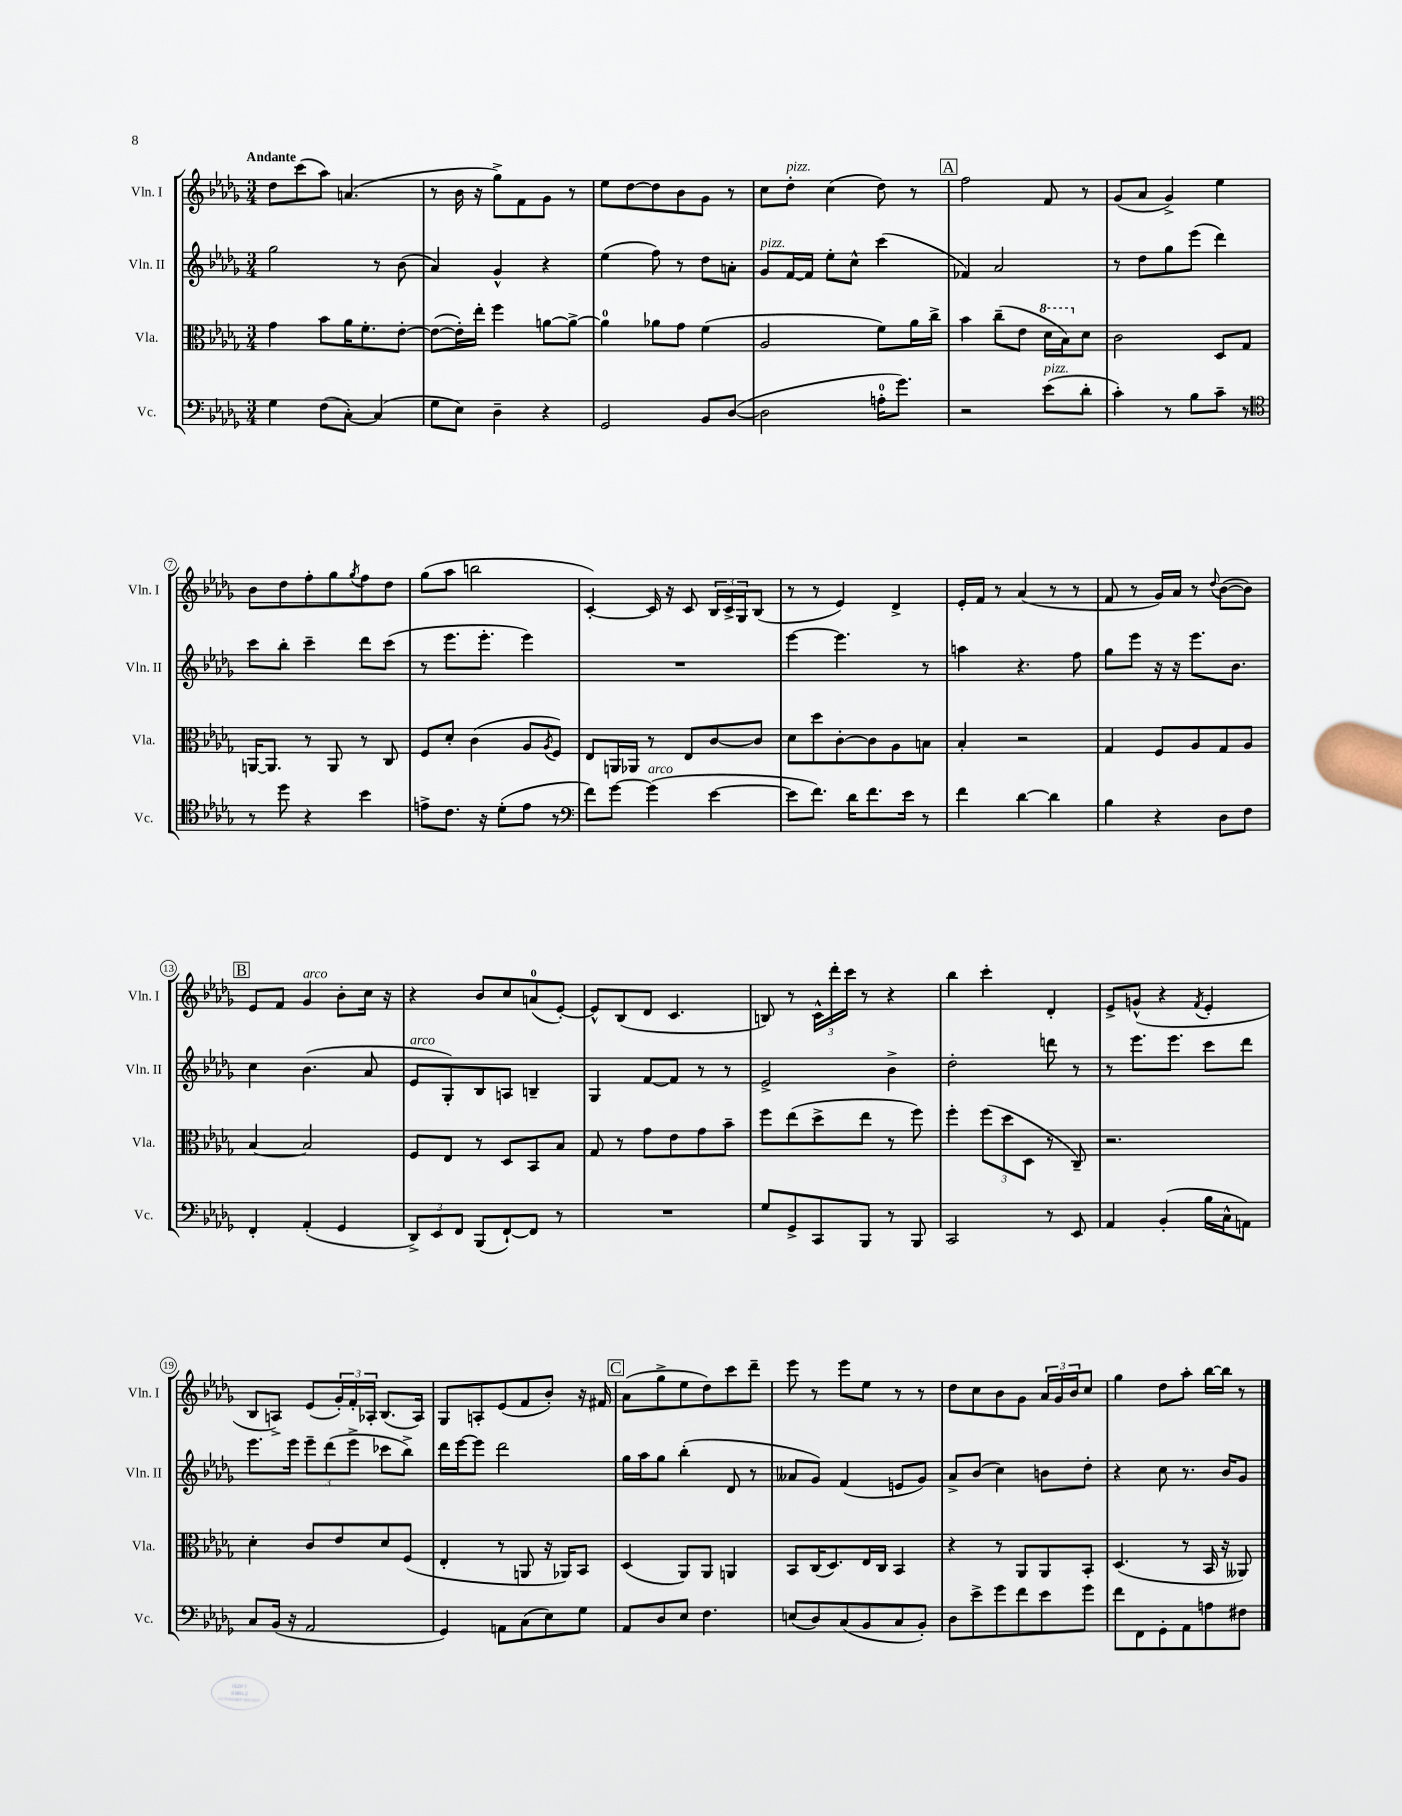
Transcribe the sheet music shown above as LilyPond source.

<<
\new StaffGroup <<
\new Staff = "s0" \with { instrumentName = "Vln. I" shortInstrumentName = "Vln. I" } {
    \clef treble \key des \major \numericTimeSignature \time 3/4 \tempo "Andante"
    des''8 c'''8( aes''8) a'4.( |
    r8 bes'16 r16 ges''8->) f'8 ges'8 r8 |
    ees''8 des''8~ des''8 bes'8 ges'8 r8 |
    c''8 des''8-.^\markup { \italic "pizz." } c''4( des''8) r8 |
    \mark \markup { \box "A" } f''2 f'8 r8 |
    ges'8( aes'8 ges'4->) ees''4 |
    bes'8 des''8 f''8-. ges''8 \acciaccatura { ges''8 } f''8 des''8 |
    ges''8( aes''8 b''2 |
    c'4~-.) c'16 r16 c'8 \tuplet 3/2 { bes16 c'16-> ges16 } bes8( |
    r8 r8 ees'4) des'4-> |
    ees'16-. f'16 r8 aes'4( r8 r8 |
    f'8 r8 ges'16) aes'16 r8 \appoggiatura { des''8 } bes'8~( bes'8) |
    \mark \markup { \box "B" } ees'8 f'8 ges'4^\markup { \italic "arco" } bes'8-. c''16 r16 |
    r4 bes'8 c''8 a'8-0( ees'8~-.) |
    ees'8-^ bes8( des'8 c'4. |
    b8) r8 \tuplet 3/2 { c'16-^ des'''16-. c'''16 } r8 r4 |
    bes''4 c'''4-. des'4-. |
    ees'8-> g'8-^( r4 \acciaccatura { f'8 } ees'4-. |
    bes8 a8->) ees'8( \tuplet 3/2 { ges'16-.) f'16-. aes16-. } bes8.( aes16) |
    ges8 a8-. ees'8( f'8 bes'8-.) r16 fis'16 |
    \mark \markup { \box "C" } aes'8( ges''8-> ees''8 des''8) c'''8 des'''8-- |
    ees'''8 r8 ees'''8 ees''8 r8 r8 |
    des''8 c''8 bes'8 ges'8 \tuplet 3/2 { aes'16 ges'16 bes'16 } c''8 |
    ges''4 des''8 aes''8-. bes''16~ bes''16 r8 \bar "|." |
}
\new Staff = "s1" \with { instrumentName = "Vln. II" shortInstrumentName = "Vln. II" } {
    \clef treble \key des \major \numericTimeSignature \time 3/4
    ges''2 r8 bes'8( |
    aes'4) ges'4-^ r4 |
    ees''4( f''8) r8 des''8 a'8-. |
    ges'8^\markup { \italic "pizz." } f'16~ f'16 ees''8-. c''8-^ c'''4( |
    \mark \markup { \box "A" } fes'4) aes'2 |
    r8 des''8 ges''8 ees'''8( des'''4) |
    c'''8 bes''8-. c'''4-- des'''8 c'''8( |
    r8 ees'''8. ees'''8.-. ees'''4) |
    R2. |
    ees'''4~ ees'''4. r8 |
    a''4 r4. f''8 |
    ges''8 ees'''8 r16 r16 ees'''8. bes'8. |
    \mark \markup { \box "B" } c''4 bes'4.( aes'8 |
    ees'8^\markup { \italic "arco" } ges8-.) bes8 a8 b4-- |
    ges4 f'8~ f'8 r8 r8 |
    ees'2-> bes'4-> |
    des''2-. d'''8 r8 |
    r8 ees'''8. ees'''8. c'''8 des'''8 |
    ees'''8. ees'''16 \tuplet 3/2 { ees'''8-- des'''8( ees'''8-> } ces'''8 bes''8->) |
    des'''16 ees'''16~ ees'''8 des'''2 |
    \mark \markup { \box "C" } ges''16 aes''16 ges''8 bes''4-.( des'8 r8 |
    aeses'8 ges'8) f'4( e'8 ges'8) |
    aes'8-> bes'8( c''4) b'8 des''8-. |
    r4 c''8 r8. bes'16 ges'8 \bar "|." |
}
\new Staff = "s2" \with { instrumentName = "Vla." shortInstrumentName = "Vla." } {
    \clef alto \key des \major \numericTimeSignature \time 3/4
    ges'4 bes'8 aes'16 f'8.-. ees'8~-. |
    ees'8~( ees'16-.) ees''16-. f''4 a'8~ a'8~-> |
    a'4-0 aes'8 ges'8 f'4( |
    aes2 f'8) aes'16 c''16-> |
    \mark \markup { \box "A" } bes'4 c''8--( ees'8 \ottava #1 des''16 bes'16) \ottava #0 des'8 |
    c'2 des8 ges8 |
    a,16~ a,8. r8 a,8 r8 c8 |
    f8 des'8-. c'4( aes8 \acciaccatura { aes8 } f8) |
    ees8 a,16 aes,16 r8 ees8 c'8~ c'8 |
    des'8 des''8 c'8~-. c'8 aes8 b8 |
    bes4-. r2 |
    ges4 f8 aes8 ges8 aes8 |
    \mark \markup { \box "B" } bes4~ bes2 |
    f8 ees8 r8 des8 bes,8 bes8 |
    ges8 r8 ges'8 ees'8 ges'8 bes'8-- |
    f''8 ees''8( des''8-> ees''8 r8 f''8) |
    f''4-. \tuplet 3/2 { f''8( des''8 des8 } r8 c8--) |
    r2. |
    des'4-. c'8 ees'8 des'8 f8( |
    ees4-. r8 a,8 r16 aes,16) bes,8 |
    \mark \markup { \box "C" } des4( aes,8) aes,8 a,4 |
    bes,8 c16( des8.) ees16 c16 bes,4 |
    r4 r8 aes,8 aes,8 bes,8-. |
    des4.( r8 bes,16 r16 aeses,8) \bar "|." |
}
\new Staff = "s3" \with { instrumentName = "Vc." shortInstrumentName = "Vc." } {
    \clef bass \key des \major \numericTimeSignature \time 3/4
    ges4 f8( c8~-.) c4( |
    ges8 ees8) des4-- r4 |
    ges,2 bes,8 des8~( |
    des2 a16-0-. ges'8.) |
    \mark \markup { \box "A" } r2 ees'8^\markup { \italic "pizz." }( des'8-. |
    c'4-.) r8 bes8 c'8-- r8 |
    \clef tenor r8 des''8 r4 bes'4 |
    e'8-> c'8. r16 des'8-.( e'8 r8 |
    \clef bass f'8) ges'8~ ges'4^\markup { \italic "arco" }( ees'4~ |
    ees'8 f'8.) des'16 f'8. ees'16 r8 |
    f'4 des'4~ des'4 |
    bes4 r4 des8 f8 |
    \mark \markup { \box "B" } f,4-. aes,4-.( ges,4 |
    \tuplet 3/2 { des,8->) ees,8 f,8 } bes,,8( f,8~-!) f,8 r8 |
    R2. |
    ges8 ges,8-> c,8 bes,,8 r8 bes,,8 |
    c,2 r8 ees,8 |
    aes,4 bes,4-.( bes16 c16-^ a,8) |
    c8 bes,16( r16 aes,2 |
    ges,4) a,8 c8( ees8) ges8 |
    \mark \markup { \box "C" } aes,8 des8 ees8 f4. |
    e8( des8) c8( bes,8 c8 bes,8-.) |
    des8 ees'8-> ges'8 f'8 ees'8 ges'8 |
    f'8 f,8 ges,8-. aes,8 a8 fis8 \bar "|." |
}
>>
>>
\layout { \context { \Score \override BarNumber.stencil = #(make-stencil-circler 0.1 0.3 ly:text-interface::print) } }
